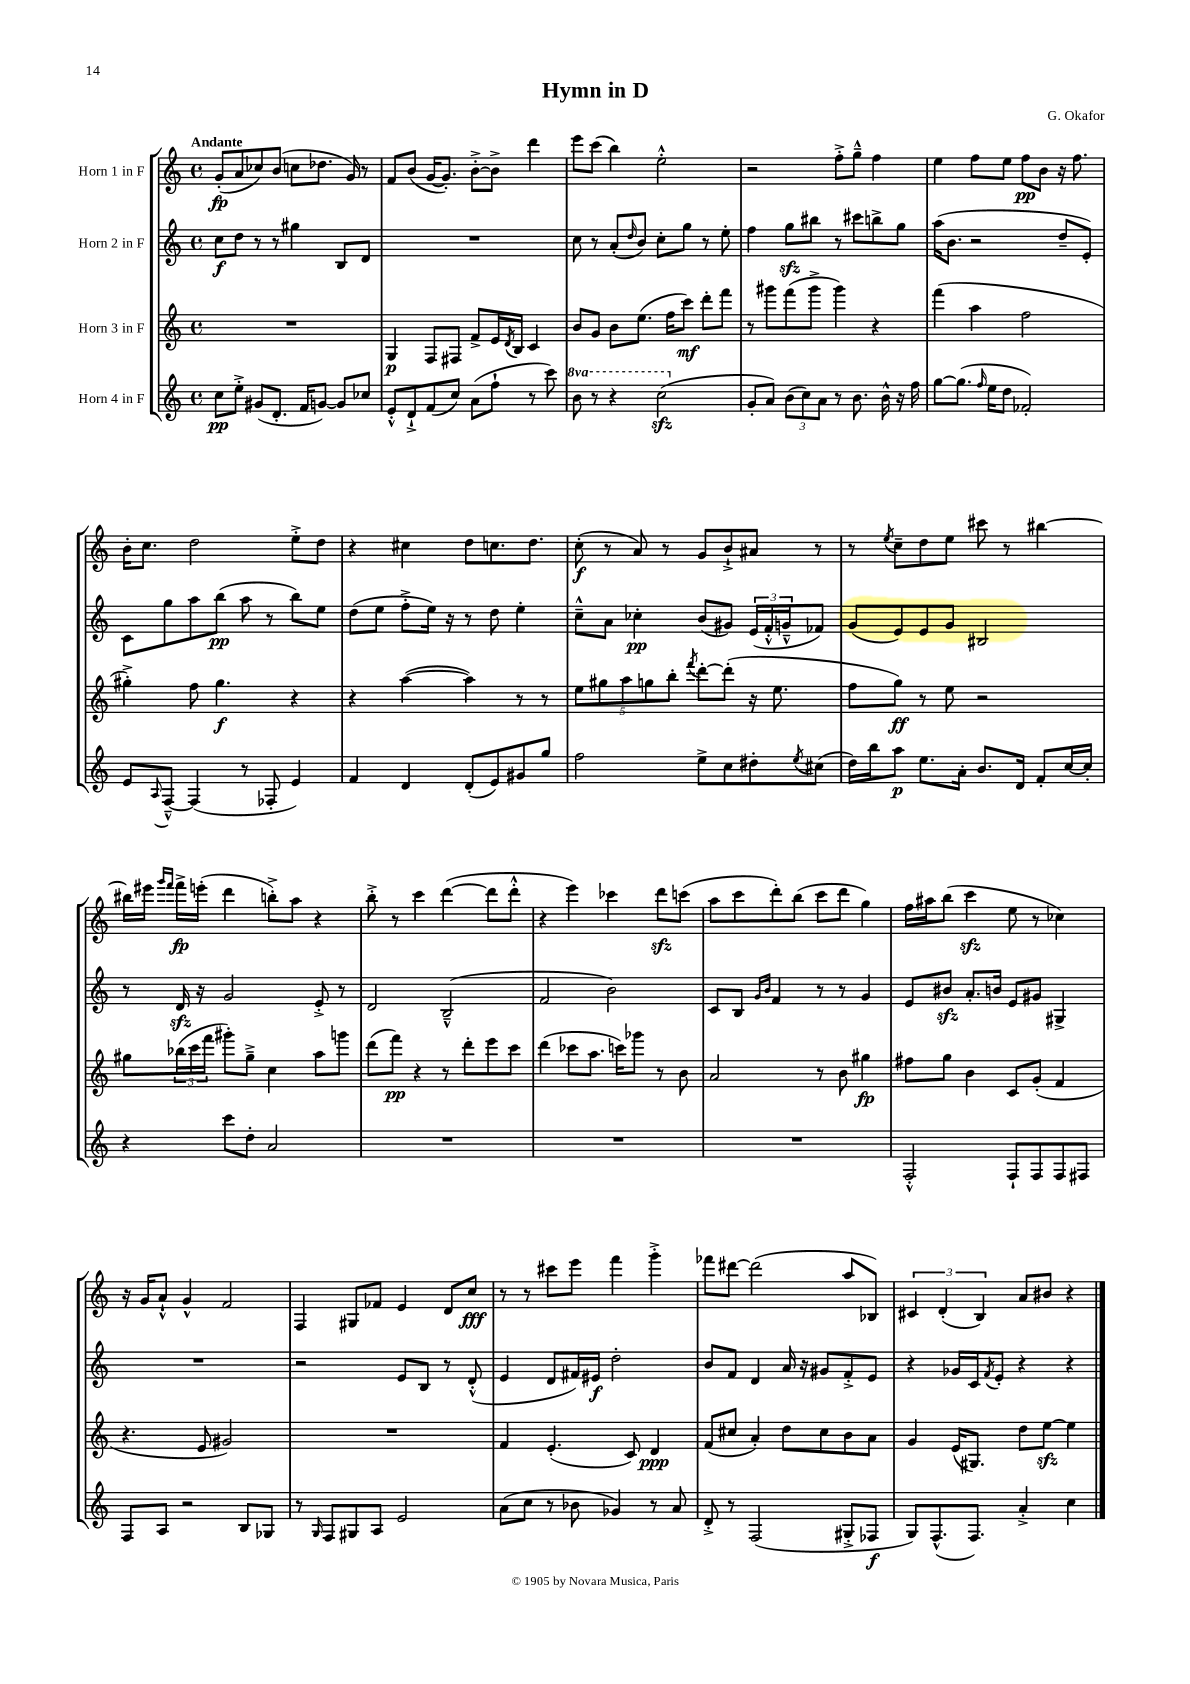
\header { title = "Hymn in D" composer = "G. Okafor" }
<<
\new StaffGroup <<
\new Staff = "s0" \with { instrumentName = "Horn 1 in F" } {
    \clef treble \key c \major \defaultTimeSignature \time 4/4 \tempo "Andante"
    g'8-.\fp( a'8 ces''8) b'8( c''8 des''8. g'16) r8 |
    f'8 b'8( g'16~ g'8.-.) b'8~-.-> b'8-> d'''4 |
    e'''8 c'''8( b''4) e''2-.-^ |
    r2 f''8-.-> g''8---^ f''4 |
    e''4 f''8 e''8 f''8\pp b'8 r16 f''8. |
    b'16-. c''8. d''2 e''8-.-> d''8 |
    r4 cis''4 d''8 c''8. d''8. |
    c''8-.\f( r8 a'8) r8 g'8 b'8-!-> ais'8 r8 |
    r8 \acciaccatura { e''8 } c''8-- d''8 e''8 cis'''8 r8 bis''4~ |
    bis''16 eis'''16 \grace { g'''16 f'''16 } f'''16->\fp e'''16-.( d'''4 b''8-.->) a''8 r4 |
    b''8-.-> r8 c'''4 d'''4~( d'''8 d'''8-.-^ |
    r4 e'''4) ces'''4 d'''8\sfz c'''8( |
    a''8 c'''8 d'''8-.) b''8( c'''8 d'''8 g''4) |
    f''16 ais''16 b''8( c'''4\sfz e''8 r8 ces''4) |
    r16 g'16 a'8-!-^ g'4-^ f'2 |
    f4 gis8 fes'8 e'4 d'8 c''8\fff |
    r8 r8 cis'''8 e'''8 f'''4 g'''4-.-> |
    fes'''8 dis'''8~ dis'''2( a''8 bes8) |
    \tuplet 3/2 { cis'4 d'4-.( b4) } a'8 bis'8 r4 \bar "|." |
}
\new Staff = "s1" \with { instrumentName = "Horn 2 in F" } {
    \clef treble \key c \major \defaultTimeSignature \time 4/4
    c''8\f d''8 r8 r8 gis''4 b8 d'8 |
    R1 |
    c''8 r8 a'8-.( \grace { d''16 } b'8) c''8-. g''8 r8 e''8-. |
    f''4 g''8\sfz bis''8 r8 cis'''8 b''8-> g''8 |
    a''16( b'8. r2 d''8-- e'8-.) |
    c'8 g''8 a''8 b''8\pp( a''8 r8 b''8) e''8 |
    d''8( e''8 f''8-.-> e''16) r16 r8 d''8 e''4-. |
    c''8---^ a'8 ces''4-.\pp b'8( gis'8) \tuplet 3/2 { e'16( f'16-.-^ g'16---^ } fes'8) |
    g'8( e'8) e'8 g'8 bis2 |
    r8 d'16\sfz r16 g'2 e'8-.-> r8 |
    d'2 b2---^( |
    f'2 b'2) |
    c'8 b8 \grace { g'16 b'16 } f'4 r8 r8 g'4 |
    e'8 bis'8\sfz a'8.-. b'16 e'8 gis'8 gis4-> |
    R1 |
    r2 e'8 b8 r8 d'8-.-^( |
    e'4 d'8 fis'16) eis'16\f d''2-. |
    b'8 f'8 d'4 a'16 r16 gis'8 f'8-.-> e'8 |
    r4 ges'16 c'16 \acciaccatura { f'8 } e'8-. r4 r4 \bar "|." |
}
\new Staff = "s2" \with { instrumentName = "Horn 3 in F" } {
    \clef treble \key c \major \defaultTimeSignature \time 4/4
    R1 |
    g4\p f8 fis8 f'8-> e'16 \acciaccatura { d'8 } b16 c'4 |
    b'8 g'8 b'8 e''8.( f''16 c'''8\mf) d'''8-. f'''8 |
    r8 gis'''8 f'''8( gis'''8-> gis'''4) r4 |
    f'''4( a''4 f''2 |
    gis''4-.->) f''8 gis''4.\f r4 |
    r4 a''4~( a''4) r8 r8 |
    \tuplet 5/4 { e''8 gis''8 a''8 g''8 b''8-. } \acciaccatura { f'''8 } d'''8~-. d'''8-.( r16 e''8. |
    f''8 g''8\ff) r8 e''8 r2 |
    gis''8 \tuplet 3/2 { bes''16( c'''16 f'''16 } gis'''8-.) gis''8---> c''4 a''8 g'''8 |
    d'''8( f'''8\pp) r4 r8 d'''8-. e'''8 c'''8 |
    d'''4( ces'''8 a''8. c'''16) ges'''8 r8 b'8 |
    a'2 r8 b'8 gis''4\fp |
    fis''8 g''8 b'4 c'8 g'8-.( f'4 |
    r4. e'8 gis'2) |
    R1 |
    f'4 e'4.-.( c'8) d'4\ppp |
    f'8( cis''8 a'4-.) d''8 cis''8 b'8 a'8 |
    g'4 e'16( gis8.) d''8 e''8~\sfz e''4 \bar "|." |
}
\new Staff = "s3" \with { instrumentName = "Horn 4 in F" } {
    \clef treble \key c \major \defaultTimeSignature \time 4/4 \set Staff.ottavationMarkups = #ottavation-simple-ordinals
    c''8\pp e''8-.-> gis'8( d'8.-. f'16 g'8~) g'8 ces''8 |
    e'8-.-^ d'8-!-> f'8( c''8) a'8( f''8-! r8 c'''8) |
    \ottava #1 b''8 r8 r4 c'''2\sfz( \ottava #0 |
    g'8-. a'8) \tuplet 3/2 { b'8( c''8) a'8 } r8 b'8. b'16-^ r16 f''16 |
    g''8~ g''8.( \grace { f''16 } e''16 d''8 fes'2-.) |
    e'8 \appoggiatura { a8 } f8~---^ f4( r8 fes8-. e'4) |
    f'4 d'4 d'8-.( e'8) gis'8 g''8 |
    f''2 e''8-> c''8 dis''8-. \acciaccatura { e''8 } cis''8( |
    d''16) b''16 a''8\p e''8. a'16-. b'8. d'16 f'8-. c''16~ c''16-. |
    r4 c'''8 d''8-. a'2 |
    R1 |
    R1 |
    R1 |
    f2-.-^ f8-! f8 f8 fis8 |
    f8 a8 r2 b8 ges8 |
    r8 \grace { g16 } f8 gis8 a8 e'2 |
    a'8( c''8 r8 bes'8 ges'4) r8 a'8 |
    d'8-.-> r8 f2( gis8-.-> fes8\f |
    g8) f8.-^( f8.) a'4-.-> c''4 \bar "|." |
}
>>
>>
\layout { \context { \Score \remove "Bar_number_engraver" } }
